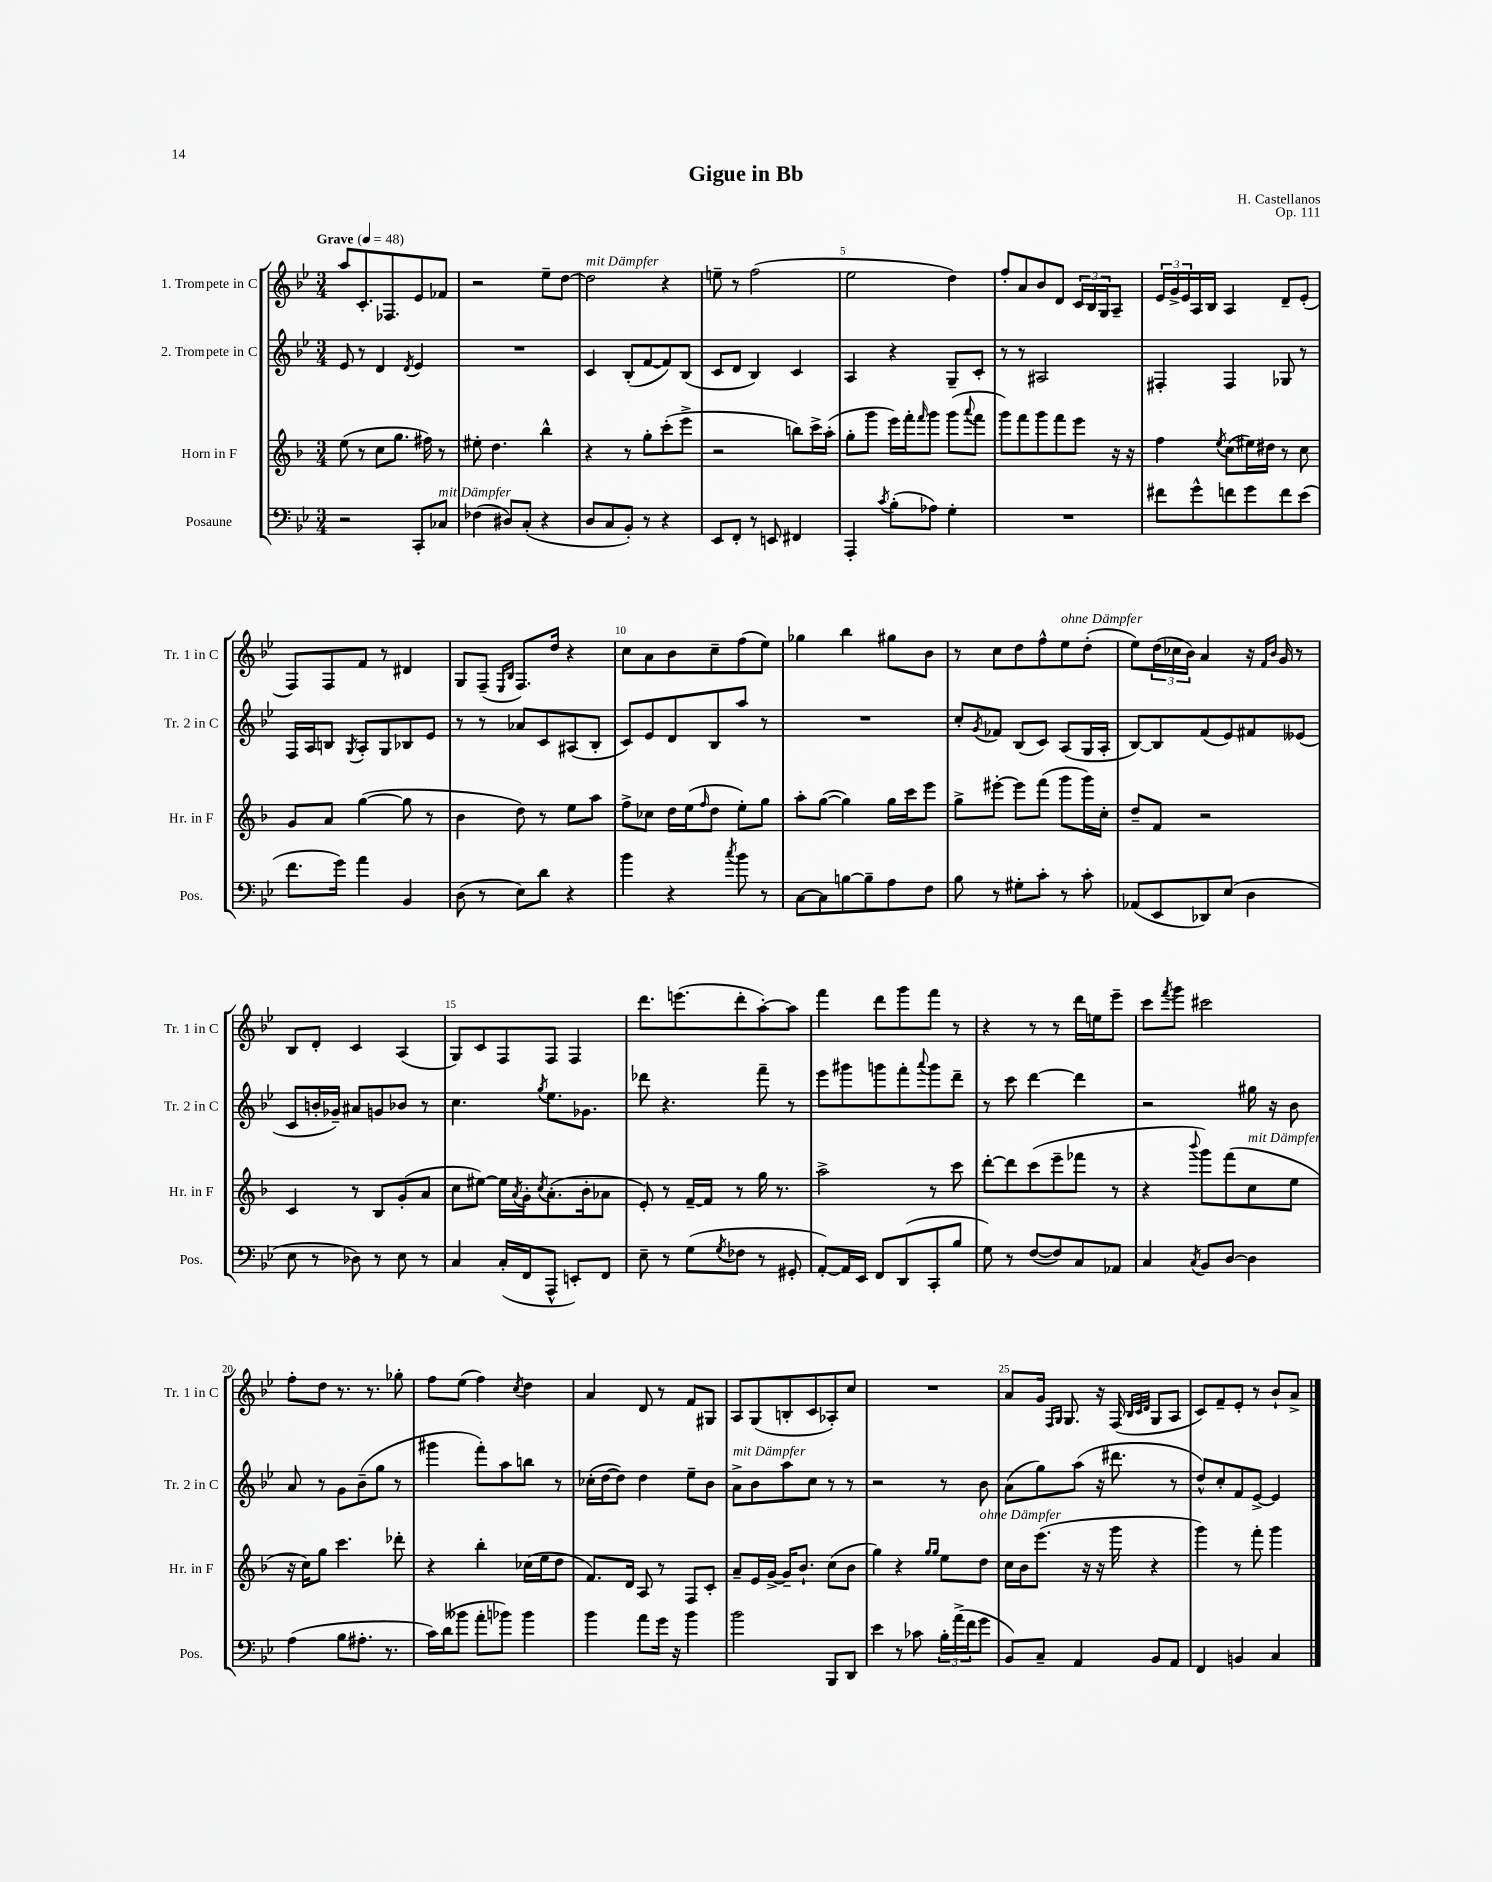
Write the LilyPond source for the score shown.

\header { title = "Gigue in Bb" composer = "H. Castellanos" opus = "Op. 111" }
<<
\new StaffGroup <<
\new Staff = "s0" \with { instrumentName = "1. Trompete in C" shortInstrumentName = "Tr. 1 in C" } {
    \clef treble \key bes \major \numericTimeSignature \time 3/4 \tempo "Grave" 4 = 48
    a''8 c'8.-. fes8. ees'8 fes'8 |
    r2 ees''8-- d''8~ |
    d''2^\markup { \italic "mit Dämpfer" } r4 |
    e''8-- r8 f''2( |
    ees''2 d''4) |
    f''8-. a'8 bes'8 d'8 \tuplet 3/2 { c'16 bes16 g16 } a8-- |
    \tuplet 3/2 { ees'16 g'16-> ees'16 } a16 bes16 a4 d'8-- ees'8-.( |
    f8) f8 f'8 r8 dis'4 |
    g8 f8--( \grace { ees16 bes16 } f8.) d''16 r4 |
    c''8 a'8 bes'8 c''8-- f''8( ees''8) |
    ges''4 bes''4 gis''8 bes'8 |
    r8 c''8 d''8 f''8-^ ees''8^\markup { \italic "ohne Dämpfer" } d''8-.( |
    ees''8) \tuplet 3/2 { d''16( ces''16 bes'16) } a'4 r16 \grace { f'16 bes'16 } g'16 r8 |
    bes8 d'8-. c'4 a4( |
    g8) c'8 f8 f8 f4 |
    d'''8. e'''8.( d'''8-. a''8~-.) a''8 |
    f'''4 d'''8 g'''8 f'''8 r8 |
    r4 r8 r8 d'''16 e''16 ees'''8-- |
    c'''8 \acciaccatura { f'''8 } g'''8 cis'''2 |
    f''8-. d''8 r8. r8. ges''8-. |
    f''8 ees''8( f''4) \acciaccatura { c''8 } d''4 |
    a'4 d'8 r8 f'8 gis8 |
    a8 g8( b8-. c'8 aes8-.) c''8 |
    R2. |
    a'8 g'16 \grace { f16 g16 } g8. r16 f16( \grace { bes32 c'32 d'32 } g8 a8 |
    c'8) f'8-- ees'8-. r8 bes'8-! a'8-> \bar "|." |
}
\new Staff = "s1" \with { instrumentName = "2. Trompete in C" shortInstrumentName = "Tr. 2 in C" } {
    \clef treble \key bes \major \numericTimeSignature \time 3/4
    ees'8 r8 d'4 \acciaccatura { d'8 } ees'4 |
    R2. |
    c'4 bes8-.( f'8~ f'8) bes8( |
    c'8 d'8 bes4) c'4 |
    a4 r4 g8-- c'8-. |
    r8 r8 ais2 |
    fis4-. fis4 ges8 r8 |
    f16 a16 b8 \acciaccatura { g8 } a8-. g8 bes8 ees'8 |
    r8 r8 aes'8 c'8 ais8( bes8-. |
    c'8) ees'8 d'8 bes8 a''8 r8 |
    R2. |
    c''8-. \acciaccatura { g'8 } fes'8 bes8( c'8) a8( g16 a16-. |
    bes8~) bes8 f'8( ees'8) fis'8 eeses'8( |
    c'8 b'16-. ges'16--) ais'8 g'8 bes'8 r8 |
    c''4. \acciaccatura { g''8 } ees''8. ges'8. |
    des'''8 r4. f'''8-- r8 |
    ees'''8 gis'''8 g'''8 f'''8-. \appoggiatura { a'''8 } g'''8 d'''8-- |
    r8 c'''8 d'''4~ d'''4 |
    r2 gis''16 r16 bes'8 |
    a'8 r8 g'8 bes'8--( g''8 r8 |
    gis'''4 f'''8-.) a''8 b''8 r8 |
    ces''16-.( d''16~ d''8) d''4 ees''8-- bes'8 |
    a'8->^\markup { \italic "mit Dämpfer" } bes'8 a''8 c''8 r8 r8 |
    r2 r8 bes'8 |
    a'8( g''8) a''8( r16 dis'''8. r8 |
    d''8-^) c''8-. f'8 ees'8~-> ees'4 \bar "|." |
}
\new Staff = "s2" \with { instrumentName = "Horn in F" shortInstrumentName = "Hr. in F" } {
    \clef treble \key f \major \numericTimeSignature \time 3/4
    e''8( r8 c''8 g''8. fis''16) r8 |
    eis''8-. d''4. bes''4-^ |
    r4 r8 g''8-. c'''8-.( e'''8-> |
    r2 b''8) c'''16-> a''16-.( |
    g''8-. g'''8 e'''16) f'''16-. \grace { f'''16 } g'''8 g'''8( \appoggiatura { a'''8 } f'''8 |
    g'''8) f'''8 g'''8 f'''8 e'''8 r16 r16 |
    f''4 \acciaccatura { e''8 } c''8( eis''16) dis''16 r8 c''8 |
    g'8 a'8 g''4~( g''8 r8 |
    bes'4 d''8) r8 e''8 a''8 |
    f''8-> ces''8 d''16 e''16( \grace { f''16 } d''8 e''8-.) g''8 |
    a''8-. g''8~( g''4) g''16 c'''16 e'''8 |
    g''8-> eis'''8~-. eis'''8 f'''8( g'''8 g'''16) c''16-. |
    d''8-- f'8 r2 |
    c'4 r8 bes8 g'8-.( a'8 |
    c''8 eis''8~) eis''16 \acciaccatura { a'8 } g'16-. \acciaccatura { c''8 } a'8.-.( bes'16-. aes'8 |
    e'8-.) r8 f'16~-- f'16 r8 g''16 r8. |
    a''2-> r8 c'''8 |
    d'''8~-. d'''8 c'''8( e'''8-- fes'''8 r8 |
    r4 \appoggiatura { bes'''8 } g'''8) f'''8( c''8^\markup { \italic "mit Dämpfer" } e''8 |
    r16 c''16) g''8 c'''4. des'''8-. |
    r4 bes''4-. ces''16( e''16 d''8 |
    f'8.) d'16 a8 r8 f8 c'8-. |
    a'8-- e'16 g'16~-> g'16-- bes'8.-! c''8( bes'8 |
    g''4) r4 \grace { g''16 g''16 } e''8 d''8^\markup { \italic "ohne Dämpfer" } |
    c''16 bes'16 e'''8.( r16 r16 g'''16 r4 |
    g'''4) r8 f'''8-. g'''4 \bar "|." |
}
\new Staff = "s3" \with { instrumentName = "Posaune" shortInstrumentName = "Pos." } {
    \clef bass \key bes \major \numericTimeSignature \time 3/4
    r2 c,8-. ces8^\markup { \italic "mit Dämpfer" } |
    fes4( dis8) c8-.( r4 |
    d8 c8 bes,8-.) r8 r4 |
    ees,8 f,8-. r8 e,8 fis,4 |
    a,,4-. \acciaccatura { c'8 } bes8-.( aes8) g4-. |
    R2. |
    fis'8 g'8-^ f'8 g'8 f'8 ees'8( |
    f'8. g'16) a'4 bes,4 |
    d8( r8 ees8) d'8 r4 |
    bes'4 r4 \acciaccatura { c''8 } bes'8 r8 |
    c8~ c8 b8~ b8-- a8 f8 |
    bes8 r8 gis8-. c'8-. r8 c'8-. |
    aes,8( ees,8 des,8) ees8( d4 |
    ees8 r8 des8) r8 ees8 r8 |
    c4 c16-.( f,16 a,,8-^ e,8-.) f,8 |
    ees8-- r8 g8( \acciaccatura { g8 } fes8 r8 gis,8-. |
    a,8~-.) a,16 ees,16 f,8 d,8( c,8-. bes8 |
    g8) r8 f8~( f8) c8 aes,8 |
    c4 \acciaccatura { c8 } bes,8 d8~ d4 |
    a4( bes8 ais8.-. r8. |
    c'16) d'16( beses'8 a'8-. bes'8) bes'4 |
    bes'4 a'8 g'16 r16 bes'4 |
    bes'2 bes,,8 d,8 |
    ees'4 r8 ces'8 \tuplet 3/2 { bes16-. a'16->( f'16 } g'8 |
    bes,8) c8-- a,4 bes,8 a,8 |
    f,4 b,4 c4 \bar "|." |
}
>>
>>
\layout { \context { \Score \override BarNumber.break-visibility = ##(#f #t #t) barNumberVisibility = #(every-nth-bar-number-visible 5) } }
